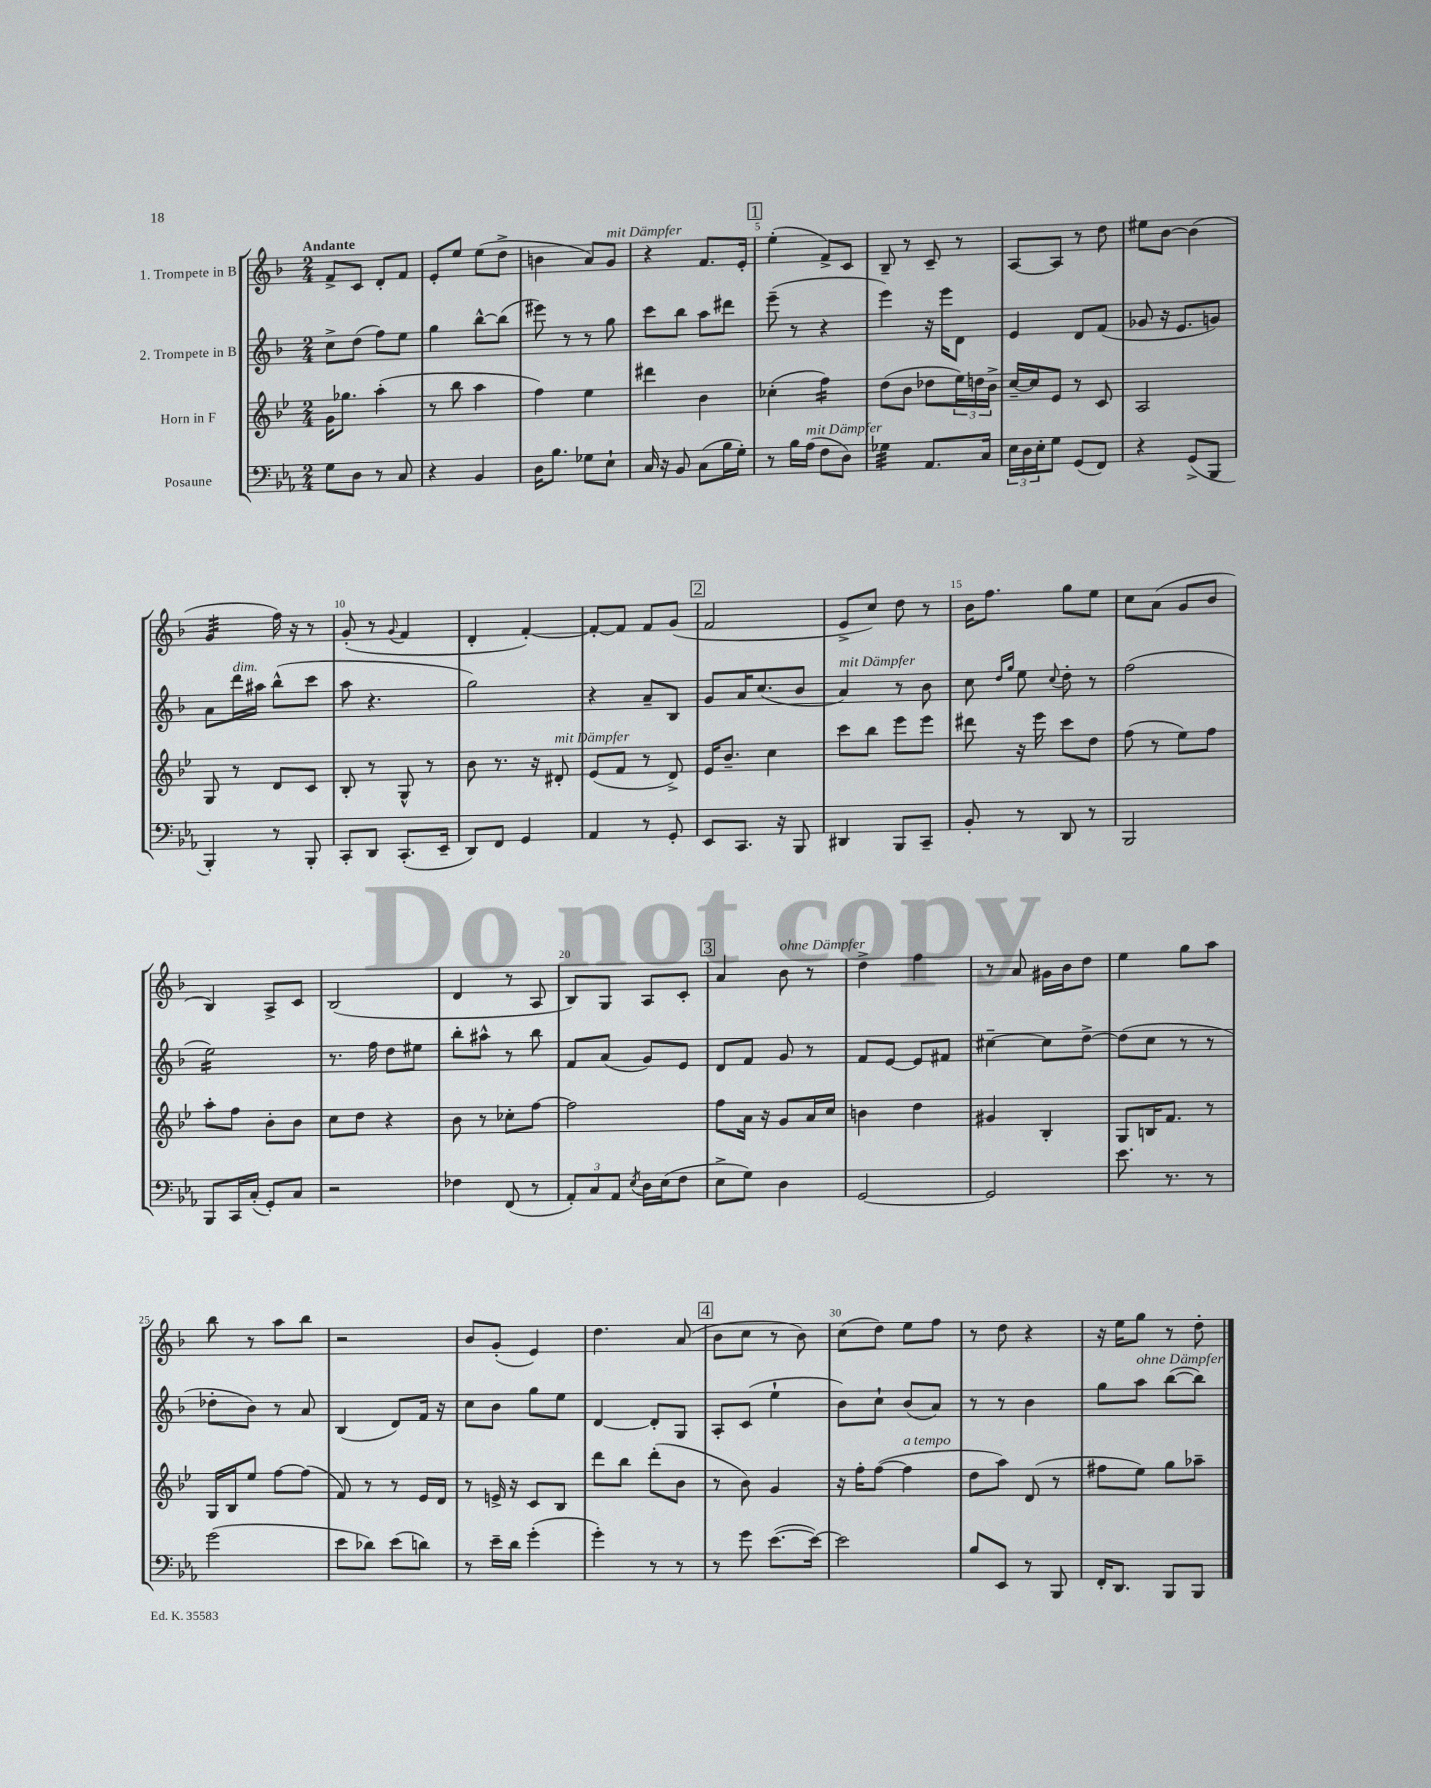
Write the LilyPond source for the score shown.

<<
\new StaffGroup <<
\new Staff = "s0" \with { instrumentName = "1. Trompete in B" } {
    \clef treble \key f \major \numericTimeSignature \time 2/4 \tempo "Andante"
    f'8-> c'8 d'8-. f'8 |
    e'8-. e''8 e''8( d''8-> |
    b'4 a'8) g'8^\markup { \italic "mit Dämpfer" } |
    r4 f'8. e'16-. |
    \mark \markup { \box "1" } e''4-.( f'8->) c'8 |
    bes8-- r8 c'8-- r8 |
    a8~ a8 r8 d''8 |
    eis''8 bes'8~ bes'4( |
    g'4:32 f''16) r16 r8 |
    g'8-.( r8 \appoggiatura { g'8 } f'4 |
    d'4-. f'4~-.) |
    f'8~-. f'8 f'8 g'8( |
    \mark \markup { \box "2" } f'2 |
    e'8-> c''8) d''8 r8 |
    bes'16 f''8. g''8 e''8 |
    c''8 a'8( g'8 bes'8 |
    bes4) a8-> c'8 |
    bes2( |
    d'4 r8 a8 |
    bes8) g8 a8 c'8-. |
    \mark \markup { \box "3" } a'4 bes'8^\markup { \italic "ohne Dämpfer" } r8 |
    d''4-> f''4 |
    r8 a'8 gis'16 bes'16 d''8 |
    e''4 g''8 a''8 |
    bes''8 r8 a''8 bes''8 |
    r2 |
    bes'8 g'8-.( e'4) |
    d''4. a'8( |
    \mark \markup { \box "4" } bes'8 c''8 r8 bes'8) |
    c''8( d''8) e''8 f''8 |
    r8 d''8 r4 |
    r16 e''16 g''8 r8 d''8-. \bar "|." |
}
\new Staff = "s1" \with { instrumentName = "2. Trompete in B" } {
    \clef treble \key f \major \numericTimeSignature \time 2/4
    c''8-> d''8( f''8) e''8 |
    g''4 bes''8~-^ bes''8( |
    eis'''8) r8 r8 g''8 |
    c'''8 bes''8 a''8 dis'''8 |
    \mark \markup { \box "1" } e'''8--( r8 r4 |
    e'''4) r16 e'''16 d'8 |
    e'4 d'8 f'8( |
    ges'8 r16 e'8. g'8) |
    a'8 d'''16^\markup { \italic "dim." } ais''16 bes''8-^( c'''8 |
    a''8 r4. |
    g''2) |
    r4 a'8-- bes8 |
    \mark \markup { \box "2" } g'8 a'16 c''8.( bes'8 |
    a'4^\markup { \italic "mit Dämpfer" }) r8 bes'8 |
    c''8 \grace { d''16 g''16 } e''8 \appoggiatura { c''8 } d''8-. r8 |
    f''2( |
    e''2:16) |
    r8. f''16 d''8 eis''8 |
    bes''8-. ais''8-^ r8 bes''8 |
    f'8 a'8( g'8) e'8 |
    \mark \markup { \box "3" } d'8 f'8 g'8 r8 |
    f'8 e'8~ e'8 fis'8 |
    cis''4~-- cis''8 d''8~-> |
    d''8( c''8 r8 r8 |
    des''8-. bes'8) r8 a'8 |
    bes4( d'8) f'16 r16 |
    c''8 bes'8 g''8 e''8 |
    d'4~ d'8-. g8 |
    \mark \markup { \box "4" } a8-. c'8( e''4-! |
    bes'8) c''8-! bes'8( a'8) |
    r8 r8 bes'4 |
    g''8 a''8^\markup { \italic "ohne Dämpfer" } bes''8~( bes''8) \bar "|." |
}
\new Staff = "s2" \with { instrumentName = "Horn in F" } {
    \clef treble \key bes \major \numericTimeSignature \time 2/4
    g'16 ges''8. a''4-.( |
    r8 bes''8 a''4 |
    f''4) ees''4 |
    dis'''4 bes'4 |
    \mark \markup { \box "1" } ces''4-.( f''4:16) |
    d''8( bes'8 des''8 \tuplet 3/2 { ees''16) d''16 bes'16-> } |
    c''16~-- c''16 ees'8 r8 c'8 |
    a2 |
    g8 r8 d'8 c'8 |
    bes8-. r8 g8-^ r8 |
    bes'8 r8. r16 dis'8-.^\markup { \italic "mit Dämpfer" } |
    ees'8( f'8 r8 d'8->) |
    \mark \markup { \box "2" } ees'16 bes'8.-- c''4 |
    c'''8 bes''8 ees'''8 ees'''8 |
    dis'''8 r16 ees'''16 c'''8 d''8 |
    f''8( r8 ees''8) f''8 |
    a''8-. f''8 bes'8-. bes'8 |
    c''8 d''8 r4 |
    bes'8 r8 ces''8-. f''8~ |
    f''2 |
    \mark \markup { \box "3" } f''8 a'16 r16 g'8 a'16 c''16 |
    b'4 d''4 |
    gis'4 bes4-. |
    g8 b16 f'8. r8 |
    g16 bes16 ees''8 f''8~ f''8( |
    f'8) r8 r8 ees'16 d'16 |
    r8 e'16-> r16 c'8 bes8 |
    d'''8 bes''8 d'''8-.( bes'8 |
    \mark \markup { \box "4" } r8 bes'8) g'4 |
    r16 f''16-. f''8~( f''4^\markup { \italic "a tempo" } |
    d''8 a''8) d'8( r8 |
    fis''8 ees''8) g''8 aes''8-- \bar "|." |
}
\new Staff = "s3" \with { instrumentName = "Posaune" } {
    \clef bass \key ees \major \numericTimeSignature \time 2/4
    g8 d8 r8 c8 |
    r4 bes,4 |
    d16 bes8. ges8 ees8-! |
    c16 r16 bes,8 c8( bes16 g16-.) |
    \mark \markup { \box "1" } r8 bes16 aes16^\markup { \italic "mit Dämpfer" }( f8 d8) |
    ges4:32 aes,8. c16 |
    \tuplet 3/2 { ees16 d16 ees16-. } g8 g,8( f,8) |
    r4 g,8->( bes,,8 |
    bes,,4-.) r8 bes,,8-. |
    c,8-. d,8 c,8.-.( ees,16-- |
    d,8) f,8 g,4 |
    aes,4 r8 g,8-. |
    \mark \markup { \box "2" } ees,8 c,8. r16 bes,,8 |
    dis,4 bes,,8 c,8-- |
    bes,8-. r8 d,8 r8 |
    bes,,2 |
    bes,,8 c,16 c16-.( g,8-.) c8 |
    r2 |
    fes4 f,8( r8 |
    \tuplet 3/2 { aes,8-.) c8 aes,8 } \acciaccatura { ees8 } d16 ees16( f8 |
    \mark \markup { \box "3" } ees8-> g8) d4 |
    g,2~ |
    g,2 |
    ees'8. r8. r8 |
    g'2( |
    ees'8 des'8) ees'8( d'8) |
    r8 ees'16-- d'16 g'4-.( |
    g'4-.) r8 r8 |
    \mark \markup { \box "4" } r8 g'8 ees'8.~( ees'16~) |
    ees'2 |
    bes8 ees,8 r8 bes,,8 |
    f,16-. d,8. bes,,8 bes,,8 \bar "|." |
}
>>
>>
\layout { \context { \Score \override BarNumber.break-visibility = ##(#f #t #t) barNumberVisibility = #(every-nth-bar-number-visible 5) } }
